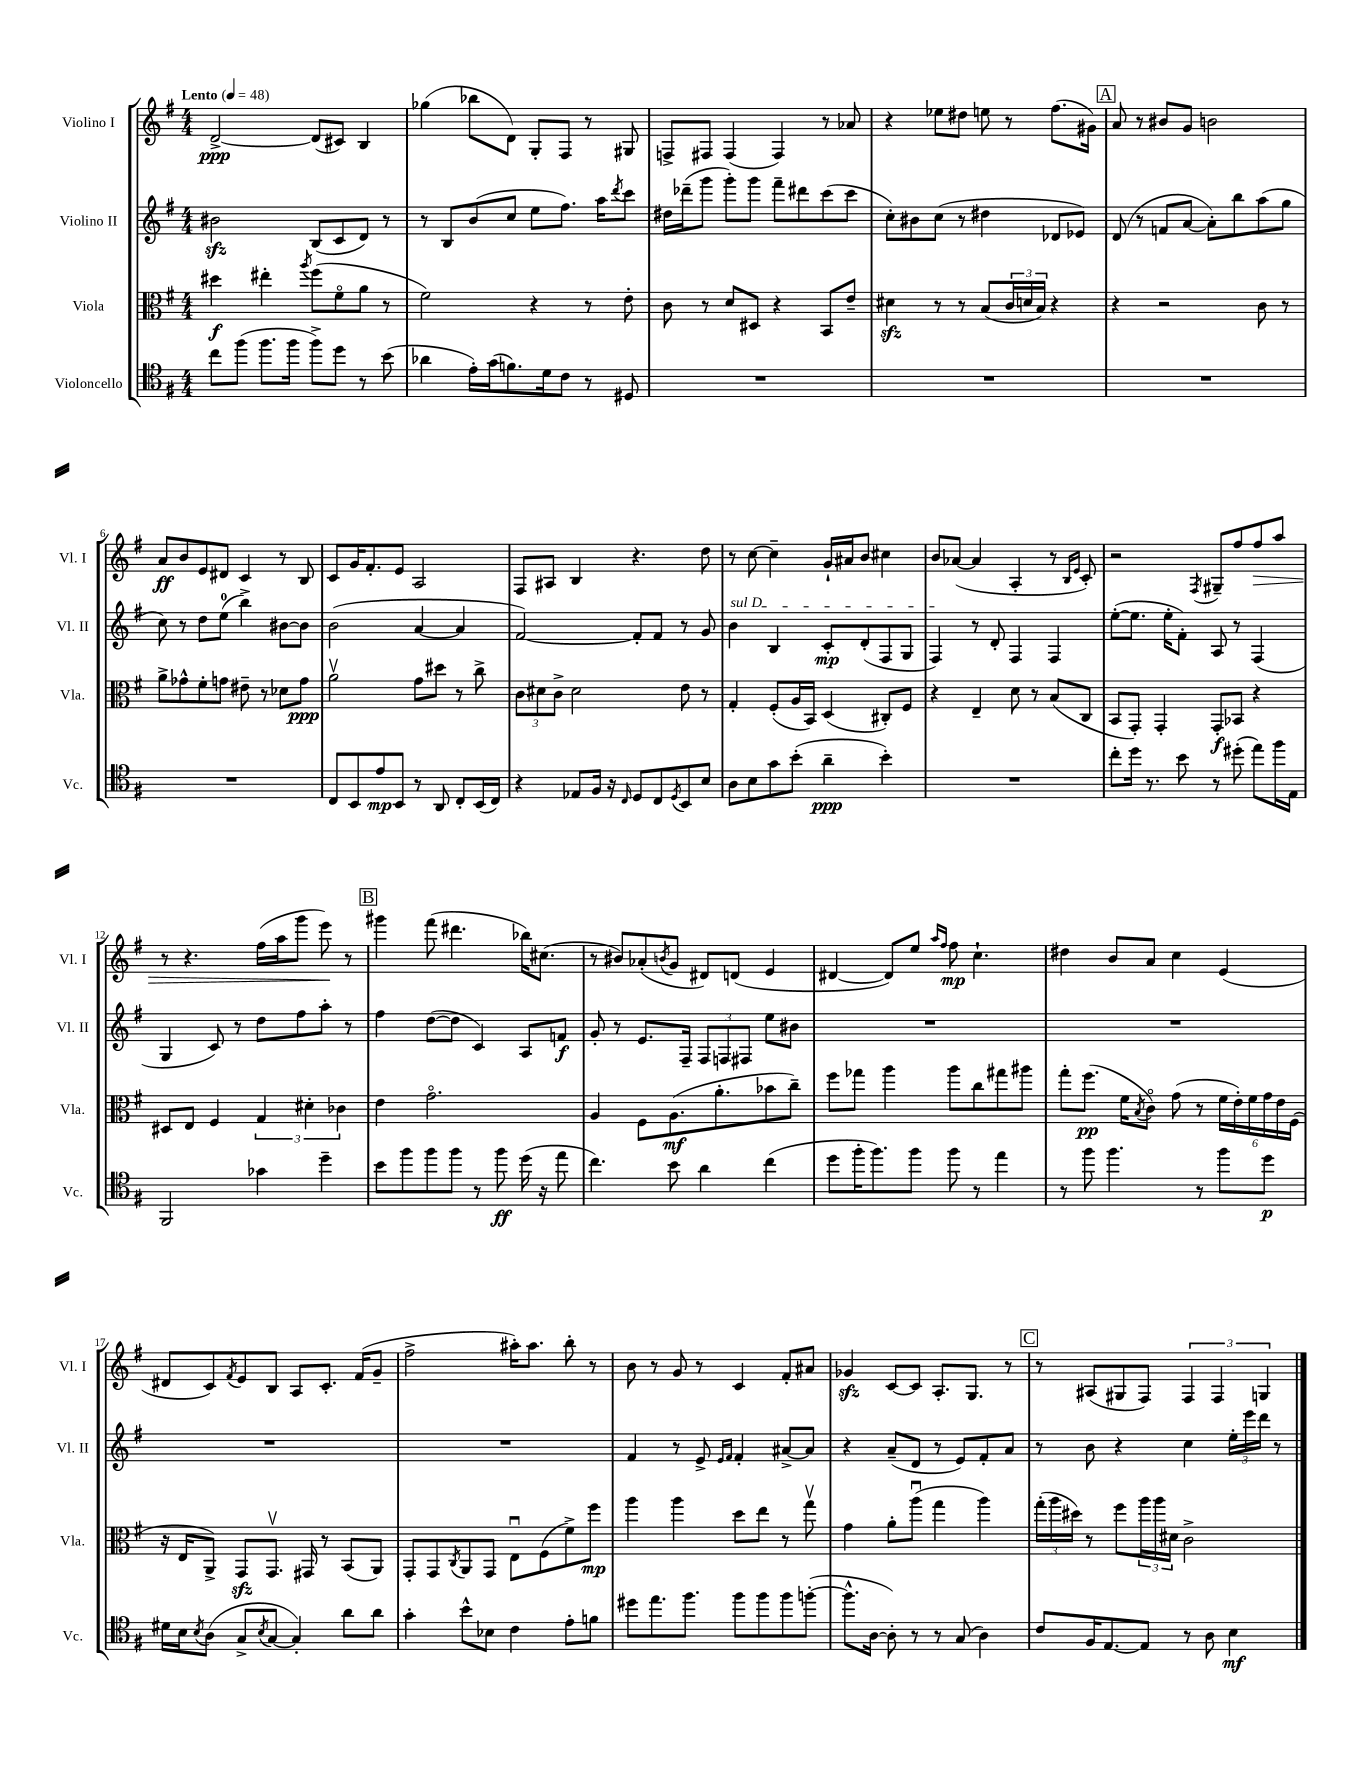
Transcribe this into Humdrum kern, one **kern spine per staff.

**kern	**dynam	**kern	**dynam	**kern	**dynam	**kern	**dynam
*part4	*part4	*part3	*part3	*part2	*part2	*part1	*part1
*staff4	*staff4	*staff3	*staff3	*staff2	*staff2	*staff1	*staff1
*I"Violoncello	*	*I"Viola	*	*I"Violino II	*	*I"Violino I	*
*I'Vc.	*	*I'Vla.	*	*I'Vl. II	*	*I'Vl. I	*
*clefC4	*	*clefC3	*	*clefG2	*	*clefG2	*
*k[f#]	*	*k[f#]	*	*k[f#]	*	*k[f#]	*
*M4/4	*	*M4/4	*	*M4/4	*	*M4/4	*
*MM48	*	*MM48	*	*MM48	*	*MM48	*
=1	=1	=1	=1	=1	=1	=1	=1
!	!	!	!	!	!	!LO:TX:a:B:t=Lento	!
8cc\L	.	4dd#X\	f	2b#Xzz\	.	[2d^/	ppp
(8ff#\J	.	.	.	.	.	.	.
8.ff#\L	.	4ee#X'\	.	.	.	.	.
16ff#\Jk	.	.	.	.	.	.	.
.	.	8qaa/	.	.	.	.	.
8ff#^\L)	.	(8ff#\L	.	(8B/L	.	(8d/L]	.
8dd\J	.	8f#\	.	8c/	.	8c#X/J)	.
8r	.	8a\J	.	8d/J)	.	4B/	.
(8b\	.	8r	.	8r	.	.	.
=2	=2	=2	=2	=2	=2	=2	=2
4a-X\	.	2f#\)	.	8r	.	(4gg-X\	.
.	.	.	.	8B/L	.	.	.
16e'\LL)	.	.	.	(8b/	.	8bb-X\L	.
(16g\J	.	.	.	.	.	.	.
8.fn\)	.	.	.	8cc/J	.	8d\J)	.
.	.	4r	.	8ee\L	.	8G'/L	.
16d\k	.	.	.	.	.	.	.
8c\J	.	.	.	8.ff#\J)	.	8F#/J	.
8r	.	8r	.	.	.	8r	.
.	.	.	.	16aa\KL	.	.	.
.	.	.	.	8qddd/	.	.	.
8D#X/	.	8e'\	.	8ccc\J	.	8G#X/	.
=3	=3	=3	=3	=3	=3	=3	=3
1r	.	8c\	.	16dd#X\LL	.	8Fn^/L	.
.	.	.	.	(16ddd-X~\J	.	.	.
.	.	8r	.	8ggg\J	.	8F#X/J	.
.	.	8d/L	.	8ggg'\L)	.	(4F#/	.
.	.	8D#X/J	.	8ggg\J	.	.	.
.	.	4r	.	8fff#~\L	.	4F#/)	.
.	.	.	.	8ddd#X\	.	.	.
.	.	8BB/L	.	(8ccc\	.	8r	.
.	.	8e~/J	.	8ccc\J	.	8a-X/	.
=4	=4	=4	=4	=4	=4	=4	=4
1r	.	4d#Xzz\	.	8cc'\L)	.	4r	.
.	.	.	.	8b#X\	.	.	.
.	.	8r	.	(8cc\J	.	8ee-X\L	.
.	.	8r	.	8r	.	8dd#X\J	.
.	.	(8B/L	.	4dd#X\	.	8een\	.
.	.	24c/L	.	.	.	8r	.
.	.	24dn/	.	.	.	.	.
.	.	24B/JJ)	.	.	.	.	.
.	.	4r	.	8d-X/L	.	(8.ff#\L	.
.	.	.	.	8e-X/J)	.	.	.
.	.	.	.	.	.	16g#X\Jk)	.
!!LO:REH:place=s1:t=A
=5	=5	=5	=5	=5	=5	=5	=5
1r	.	4r	.	(8d/	.	8a/	.
.	.	.	.	8r	.	8r	.
.	.	2r	.	8fn/L	.	8b#X/L	.
.	.	.	.	[8a/J	.	8g/J	.
.	.	.	.	8a'\L])	.	2bn\	.
.	.	.	.	8bb\	.	.	.
.	.	8c\	.	(8aa\	.	.	.
.	.	8r	.	8gg\J	.	.	.
!!LO:LB:g=z
=6	=6	=6	=6	=6	=6	=6	=6
1r	.	8a^\L	.	8cc\)	.	8a/L	ff
.	.	8g-X^^\	.	8r	.	8b/	.
.	.	8f#'\	.	8dd\L	.	8e/	.
.	.	8gn\J	.	(8ee\J	.	8d#X/J	.
.	.	8e#X~\	.	4bb^\)	.	4c/	.
.	.	8r	.	.	.	.	.
.	.	8d-X\L	.	[8b#X\L	.	8r	.
.	.	8g\J	ppp	8b#\J]	.	8B/	.
=7	=7	=7	=7	=7	=7	=7	=7
8C/L	.	2av\	.	(2b\	.	8c/L	.
8BB/	.	.	.	.	.	16g/K	.
.	.	.	.	.	.	8.f#'/	.
8e/	mp	.	.	.	.	.	.
8BB/J	.	.	.	.	.	8e/J	.
8r	.	8g\L	.	[4a/	.	2A/	.
8AA/	.	8dd#X\J	.	.	.	.	.
8C'/L	.	8r	.	4a/]	.	.	.
(16BB/L	.	8cc^\	.	.	.	.	.
16C/JJ)	.	.	.	.	.	.	.
=8	=8	=8	=8	=8	=8	=8	=8
4r	.	12c\L	.	[2f#/)	.	8F#/L	.
.	.	12d#X\	.	.	.	.	.
.	.	.	.	.	.	8A#X/J	.
.	.	12c^\J	.	.	.	.	.
8E-X/L	.	2d#\	.	.	.	4B/	.
16F#/Jk	.	.	.	.	.	.	.
16r	.	.	.	.	.	.	.
16qqC/	.	.	.	.	.	.	.
8D/L	.	.	.	8f#'/L]	.	4.r	.
8C/	.	.	.	8f#/J	.	.	.
8qD/	.	.	.	.	.	.	.
8BB/	.	8e\	.	8r	.	.	.
8B/J	.	8r	.	8g/	.	8dd\	.
=9	=9	=9	=9	=9	=9	=9	=9
!	!	!	!	!LO:TX:a:i:t=sul D	!	!	!
8A\L	.	4G'/	.	4b\	.	8r	.
8B\	.	.	.	.	.	[8cc\	.
8g\	.	(8F#'/L	.	4B/	.	4cc~\]	.
(8b'\J	.	16A/L	.	.	.	.	.
.	.	16BB/JJ)	.	.	.	.	.
4a~\	ppp	(4D/	.	8c'/L	mp	16g`/LL	.
.	.	.	.	.	.	16a#X/J	.
.	.	.	.	(8d'/	.	8b/J	.
4b'\)	.	8C#X'/L)	.	8F#/	.	4cc#X\	.
.	.	8F#/J	.	8G/J	.	.	.
=10	=10	=10	=10	=10	=10	=10	=10
1r	.	4r	.	4F#/)	.	8b/L	.
.	.	.	.	.	.	([8a-X/J	.
.	.	4E~/	.	8r	.	4a-/]	.
.	.	.	.	8d'/	.	.	.
.	.	8d\	.	4F#/	.	4A'/	.
.	.	8r	.	.	.	.	.
.	.	(8B/L	.	4F#/	.	8r	.
.	.	.	.	.	.	16qqB/LL	.
.	.	.	.	.	.	16qqe/JJ	.
.	.	8C/J	.	.	.	8c'/)	.
=11	=11	=11	=11	=11	=11	=11	=11
8cc'\L	.	8BB/L	.	([8ee'\L	.	2r	.
16dd\Jk	.	8GG'/J)	.	8.ee\J]	.	.	.
8.r	.	.	.	.	.	.	.
.	.	4GG'/	.	.	.	.	.
.	.	.	.	16ee'\KL	.	.	.
8b\	.	.	.	8f#'\J)	.	.	.
.	.	.	.	.	.	8qF#/	.
8r	.	8GG'/L	f	8A/	.	8G#X~/L	.
(8dd#X'\	.	8BB-X/J	.	8r	.	8ff#/	.
!	!	!	!	!	!	!	!LO:HP:b
8ee\L)	.	4r	.	(4F#/	.	8ff#/	>
16ff#\L	.	.	.	.	.	8aa/J	.
16E\JJ	.	.	.	.	.	.	.
!!LO:LB:g=z
=12	=12	=12	=12	=12	=12	=12	=12
2FF#/	.	8D#X/L	.	4G/	.	8r	.
.	.	8E/J	.	.	.	4.r	.
.	.	4F#/	.	8c/)	.	.	.
.	.	.	.	8r	.	.	.
4g-X\	.	6G/	.	8dd\L	.	(16ff#\LL	.
.	.	.	.	.	.	16aa\J	.
.	.	.	.	8ff#\	.	8ggg\J	.
.	.	6d#X'\	.	.	.	.	.
4dd~\	.	.	.	8aa'\J	.	8eee\)	.
.	.	6c-X\	.	.	.	.	.
.	.	.	.	8r	.	8r	]
!!LO:REH:place=s1:t=B
=13	=13	=13	=13	=13	=13	=13	=13
8b\L	.	4e\	.	4ff#\	.	4ggg#X\	.
8ff#\	.	.	.	.	.	.	.
8ff#\	.	2.g\	.	([8dd\L	.	(8fff#\	.
8ff#\J	.	.	.	8dd\J]	.	4.ddd#X\	.
8r	.	.	.	4c/)	.	.	.
8ff#\	ff	.	.	.	.	.	.
(16dd\	.	.	.	8A/L	.	16bb-X\KL)	.
16r	.	.	.	.	.	(8.cc#X\J	.
8ee\	.	.	.	8fn/J	f	.	.
=14	=14	=14	=14	=14	=14	=14	=14
4.cc\)	.	4A/	.	8g'/	.	8r	.
.	.	.	.	8r	.	8b#X/L)	.
.	.	8F#\L	.	8.e/L	.	(8a-X'/	.
.	.	.	.	.	.	8qbn/	.
8b\	.	(8.A\	mf	.	.	8g/J	.
.	.	.	.	16F#~/Jk	.	.	.
4a\	.	.	.	12F#/L	.	8d#X/L)	.
.	.	8.a'\	.	.	.	.	.
.	.	.	.	12Fn/	.	.	.
.	.	.	.	.	.	(8dn/J	.
.	.	.	.	12F#X/J	.	.	.
(4cc\	.	8b-X\	.	8ee\L	.	4e/	.
.	.	8cc~\J)	.	8b#X\J	.	.	.
=15	=15	=15	=15	=15	=15	=15	=15
8dd\L	.	8ff#\L	.	1r	.	[4d#X/	.
16ff#'\K	.	8gg-X\J	.	.	.	.	.
8.ff#\)	.	.	.	.	.	.	.
.	.	4aa\	.	.	.	8d#/L])	.
8ff#\J	.	.	.	.	.	8ee/J	.
.	.	.	.	.	.	16qqaa/LL	.
.	.	.	.	.	.	16qqff#/JJ	.
8ff#\	.	8aa\L	.	.	.	8ff#\	mp
8r	.	8cc\	.	.	.	4.cc`\	.
4ee\	.	8gg#X\	.	.	.	.	.
.	.	8aa#X\J	.	.	.	.	.
=16	=16	=16	=16	=16	=16	=16	=16
8r	.	8gg'\L	.	1r	.	4dd#X\	.
8ff#\	.	(8.ff#\J	pp	.	.	.	.
4.ff#\	.	.	.	.	.	8b/L	.
.	.	16f#\KL	.	.	.	.	.
.	.	8qB/	.	.	.	.	.
.	.	8c\J)	.	.	.	8a/J	.
.	.	(8g\	.	.	.	4cc\	.
8r	.	8r	.	.	.	.	.
8ff#\L	.	24f#\LL	.	.	.	(4e/	.
.	.	24e'\)	.	.	.	.	.
.	.	24f#\	.	.	.	.	.
8dd\J	p	24g\	.	.	.	.	.
.	.	24e\	.	.	.	.	.
.	.	(24F#\JJ	.	.	.	.	.
!!LO:LB:g=z
=17	=17	=17	=17	=17	=17	=17	=17
16d#X\LL	.	16r	.	1r	.	8d#X/L	.
16B\J	.	16E/KL	.	.	.	.	.
8qB/	.	.	.	.	.	.	.
(8A\J	.	8AA^/J)	.	.	.	8c/)	.
.	.	.	.	.	.	8qf#/	.
8G^/L	.	8GGzz/L	.	.	.	8e/	.
8qB/	.	.	.	.	.	.	.
[8G/J	.	8.GGv/J	.	.	.	8B/J	.
4G'/])	.	.	.	.	.	8A/L	.
.	.	16GG#X/	.	.	.	.	.
.	.	8r	.	.	.	8.c'/J	.
8a\L	.	(8BB/L	.	.	.	.	.
.	.	.	.	.	.	(16f#/KL	.
8a\J	.	8AA/J)	.	.	.	8g~/J	.
=18	=18	=18	=18	=18	=18	=18	=18
4g'\	.	8GG'/L	.	1r	.	2ff#^\	.
.	.	8GG/	.	.	.	.	.
.	.	8qC/	.	.	.	.	.
8b^^\L	.	8AA/	.	.	.	.	.
8B-X\J	.	8GG/J	.	.	.	.	.
4c\	.	8Eu\L	.	.	.	16aa#X'\KL)	.
.	.	.	.	.	.	8.aa#\J	.
.	.	(8F#\	.	.	.	.	.
8e'\L	.	8f#^\)	.	.	.	8bb'\	.
8fn\J	.	8ff#\J	mp	.	.	8r	.
=19	=19	=19	=19	=19	=19	=19	=19
8dd#X\L	.	4aa\	.	4f#/	.	8b\	.
8.ee\	.	.	.	.	.	8r	.
.	.	4aa\	.	8r	.	8g/	.
8.ff#\J	.	.	.	.	.	.	.
.	.	.	.	8e^/	.	8r	.
.	.	.	.	16qqe/LL	.	.	.
.	.	.	.	16qqf#/JJ	.	.	.
8ff#\L	.	8dd\L	.	4f#'/	.	4c/	.
8ff#\	.	8ee\J	.	.	.	.	.
8ff#\	.	8r	.	[8a#X^/L	.	8f#'/L	.
([8ffn'\J	.	8ggv\	.	8a#/J]	.	8a#X/J	.
=20	=20	=20	=20	=20	=20	=20	=20
8.ff^^\L]	.	4g\	.	4r	.	4g-Xzz/	.
[16A\Jk	.	.	.	.	.	.	.
8A'\])	.	8a'\L	.	(8a~/L	.	[8c/L	.
8r	.	(8aau\J	.	8d/J	.	8c/J]	.
8r	.	4gg\	.	8r	.	8.A'/L	.
(8G/	.	.	.	8e/L)	.	.	.
.	.	.	.	.	.	8.G/J	.
4A\)	.	4aa\)	.	8f#'/	.	.	.
.	.	.	.	8a/J	.	8r	.
!!LO:REH:place=s1:t=C
=21	=21	=21	=21	=21	=21	=21	=21
8c/L	.	(24gg'\LL	.	8r	.	8r	.
.	.	24aa\	.	.	.	.	.
.	.	24dd#X\JJ)	.	.	.	.	.
16F#/K	.	8r	.	8b\	.	(8A#X/L	.
[8.E/	.	.	.	.	.	.	.
.	.	8ff#\L	.	4r	.	8G#X/	.
8E/J]	.	24aa\L	.	.	.	8F#/J)	.
.	.	24aa\	.	.	.	.	.
.	.	24d#X\JJ	.	.	.	.	.
8r	.	2c^\	.	4cc\	.	6F#/	.
8A\	.	.	.	.	.	.	.
.	.	.	.	.	.	6F#/	.
4B\	mf	.	.	24ee'\LL	.	.	.
.	.	.	.	24eee\	.	.	.
.	.	.	.	24ddd\JJ	.	6Gn/	.
.	.	.	.	8r	.	.	.
==	==	==	==	==	==	==	==
*-	*-	*-	*-	*-	*-	*-	*-
